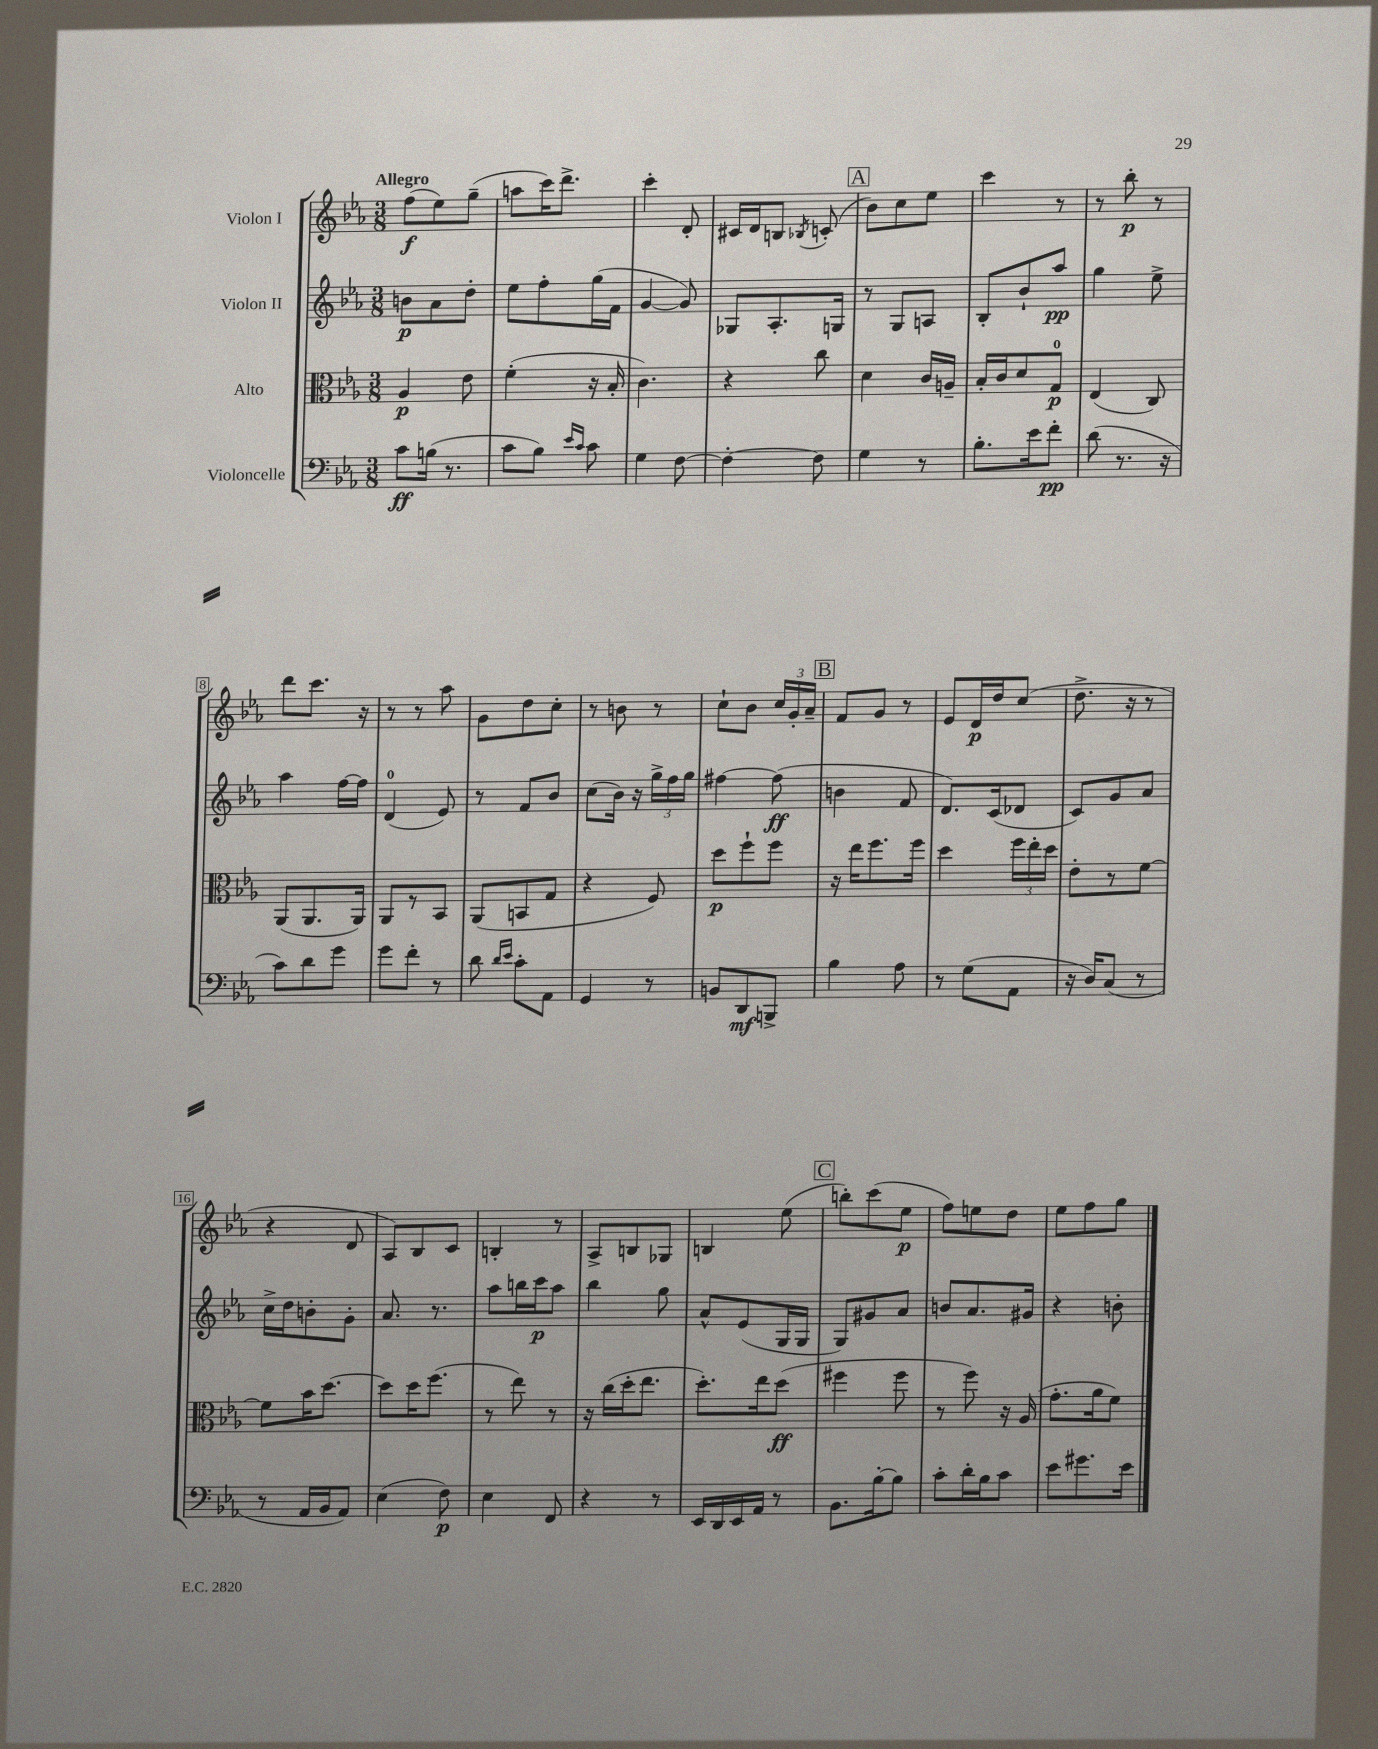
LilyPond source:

<<
\new StaffGroup <<
\new Staff = "s0" \with { instrumentName = "Violon I" } {
    \clef treble \key ees \major \numericTimeSignature \time 3/8 \tempo "Allegro"
    \autoBeamOff f''8[\f( ees''8) g''8]--( |
    a''8[ c'''16) d'''8.]-> |
    c'''4-. d'8-. |
    cis'16[ d'16 b8] \acciaccatura { bes8 } c'8-.( |
    \mark \markup { \box "A" } bes'8[) c''8 ees''8] |
    c'''4 r8 |
    r8 bes''8-.\p r8 |
    d'''8[ c'''8.] r16 |
    r8 r8 aes''8 |
    g'8[ d''8 c''8]-. |
    r8 b'8 r8 |
    c''8[-! bes'8] \tuplet 3/2 { c''16[ g'16-. aes'16]-- } |
    \mark \markup { \box "B" } f'8[ g'8] r8 |
    ees'8[ d'16\p d''16 c''8]( |
    d''8.-> r16 r8 |
    r4 d'8 |
    aes8[) bes8 c'8] |
    b4-. r8 |
    aes8[-> b8 ges8] |
    b4 ees''8( |
    \mark \markup { \box "C" } b''8[-.) c'''8( ees''8]\p |
    f''8[) e''8 d''8] |
    ees''8[ f''8 g''8] \bar "|." |
}
\new Staff = "s1" \with { instrumentName = "Violon II" } {
    \clef treble \key ees \major \numericTimeSignature \time 3/8
    \autoBeamOff b'8[\p aes'8 d''8]-. |
    ees''8[ f''8-. g''16( f'16] |
    g'4~ g'8) |
    ges8[ aes8.-. g16] |
    \mark \markup { \box "A" } r8 g8[ a8] |
    bes8[-. bes'8-! aes''8]\pp |
    g''4 ees''8-> |
    aes''4 f''16[~ f''16] |
    d'4-0( ees'8) |
    r8 f'8[ bes'8] |
    c''8[( bes'16]) r16 \tuplet 3/2 { g''16[-> f''16 g''16] } |
    fis''4~ fis''8\ff( |
    \mark \markup { \box "B" } b'4 f'8 |
    d'8.[) c'16( des'8] |
    c'8[) g'8 aes'8] |
    c''16[-> d''16 b'8-. g'8]-. |
    aes'8. r8. |
    aes''8[ b''16 c'''16\p aes''8] |
    bes''4 g''8 |
    aes'8[-^ ees'8( g16 g16] |
    \mark \markup { \box "C" } g8[) gis'8 aes'8] |
    b'8[ aes'8. gis'16] |
    r4 b'8-. \bar "|." |
}
\new Staff = "s2" \with { instrumentName = "Alto" } {
    \clef alto \key ees \major \numericTimeSignature \time 3/8
    \autoBeamOff aes4\p ees'8 |
    f'4-.( r16 bes16-. |
    c'4.) |
    r4 c''8 |
    \mark \markup { \box "A" } d'4 c'16[ a16]-- |
    bes16[-. c'16 d'8 g8]-0\p |
    ees4( c8) |
    aes,8[( aes,8. aes,16]) |
    aes,8[ r8 bes,8] |
    aes,8[( b,8 g8] |
    r4 f8) |
    d''8[\p f''8-! f''8] |
    \mark \markup { \box "B" } r16 ees''16[ f''8. f''16] |
    d''4 \tuplet 3/2 { f''16[ ees''16-. d''16] } |
    ees'8[-. r8 f'8]~ |
    f'8[ bes'16 d''8.]~ |
    d''8[ d''16 f''8.]( |
    r8 ees''8) r8 |
    r16 c''16[( d''16-. ees''8.] |
    d''8.[-.) ees''16 d''8]\ff( |
    \mark \markup { \box "C" } fis''4 fis''8 |
    r8 f''8) r16 aes16( |
    g'8.[-. aes'16 f'8]) \bar "|." |
}
\new Staff = "s3" \with { instrumentName = "Violoncelle" } {
    \clef bass \key ees \major \numericTimeSignature \time 3/8
    \autoBeamOff c'8[\ff b16]( r8. |
    c'8[ bes8]) \grace { ees'16[ c'16] } c'8 |
    g4 f8~ |
    f4~-. f8 |
    \mark \markup { \box "A" } g4 r8 |
    bes8.[-. ees'16 f'8]-.\pp |
    d'8( r8. r16 |
    c'8[) d'8 g'8] |
    g'8[ f'8]-. r8 |
    d'8 \grace { d'16[ ees'16] } c'8[-. aes,8] |
    g,4 r8 |
    b,8[ d,8\mf b,,8]-> |
    \mark \markup { \box "B" } bes4 aes8 |
    r8 g8[( aes,8] |
    r16 d16[) c8]( r8 |
    r8 aes,16[ bes,16 aes,8]) |
    ees4( f8\p) |
    ees4 f,8 |
    r4 r8 |
    ees,16[ d,16 ees,16 aes,16] r8 |
    \mark \markup { \box "C" } bes,8.[ bes16~-. bes8] |
    c'8[-. d'16-. bes16 c'8] |
    ees'8[ gis'8. ees'16] \bar "|." |
}
>>
>>
\layout { \context { \Score \override BarNumber.stencil = #(make-stencil-boxer 0.1 0.3 ly:text-interface::print) } }
